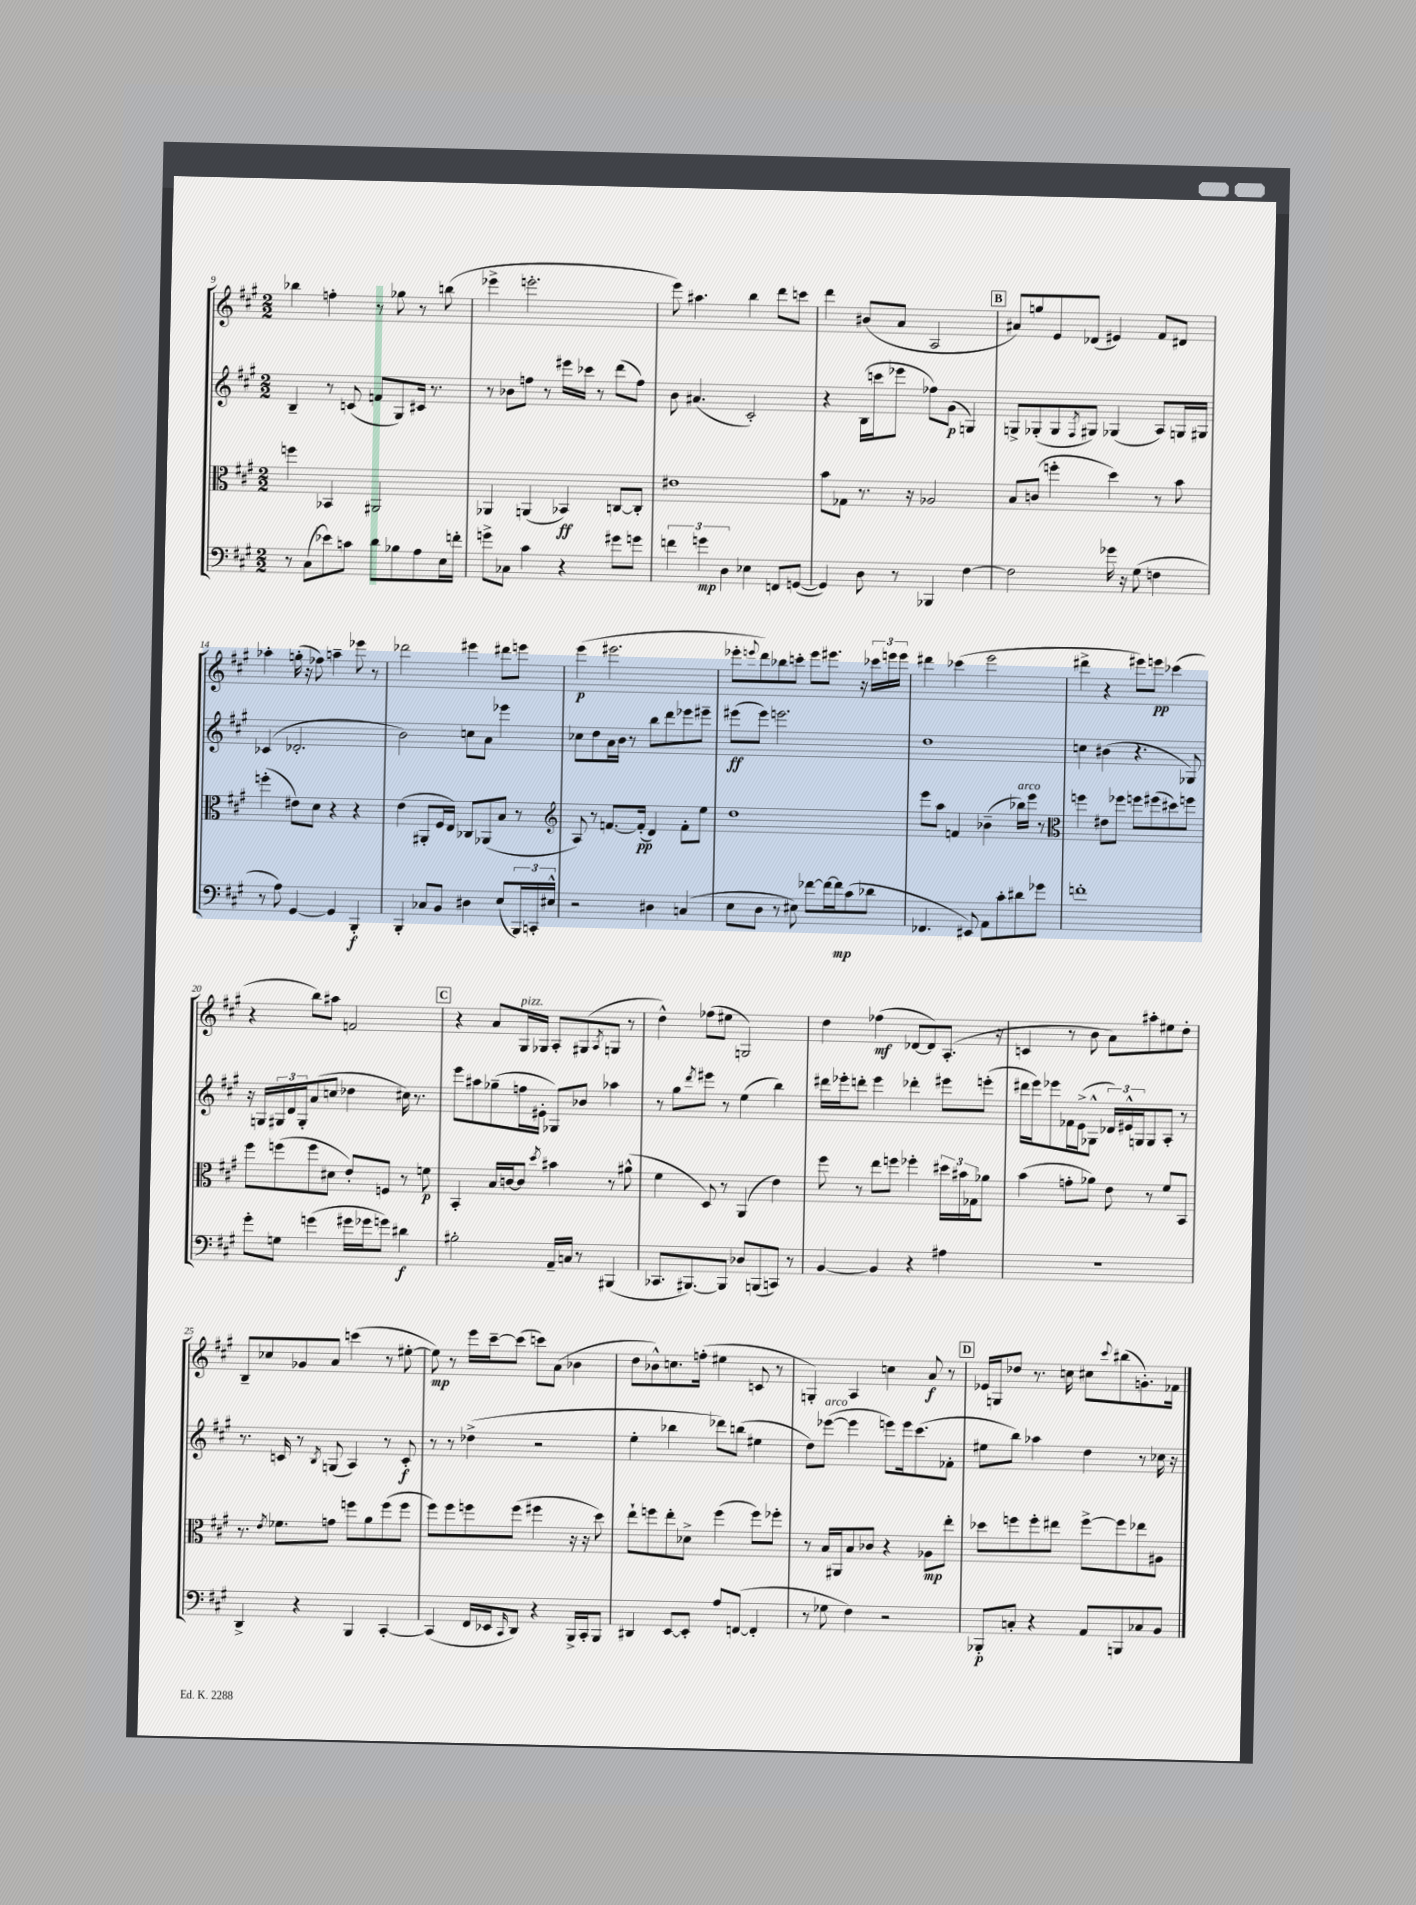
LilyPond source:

<<
\new StaffGroup <<
\new Staff = "s0" {
    \clef treble \key a \major \numericTimeSignature \time 2/2
    bes''4 f''4-. r8 ges''8 r8 b''8( |
    ees'''4-> e'''2.-. |
    e'''8) ais''4. b''4 d'''8 c'''8 |
    d'''4 bis'8( a'8 a2 |
    \mark \markup { \box "B" } ais'8) g''8 e'8 des'8( eis'4) fis'8 dis'8 |
    aes''4-. g''16-.( r16 fes''8) a''4-- ees'''8 r8 |
    des'''2 eis'''4 dis'''8 e'''8 |
    e'''4\p( eis'''2. |
    ees'''8-. \appoggiatura { e'''8 } d'''8) bes''8 c'''8-. e'''8 eis'''8. r16 \tuplet 3/2 { ces'''16 e'''16 e'''16 } |
    dis'''4 ces'''4( e'''2 |
    dis'''4-> r4 eis'''8) e'''8\pp ces'''4( |
    r4 b''8) ais''8 f'2 |
    \mark \markup { \box "C" } r4 a'8 gis16^\markup { \italic "pizz." } ges16 a8-. gis8( \acciaccatura { a8 } g8 r8 |
    d''4-^) fes''8( eis''8 g2) |
    d''4 fes''4\mf( des'8~ des'8) a8.-.( r16 |
    c'4 r8 b'8 a'8) ais''8-. eis''8 d''8-. |
    b8-- ces''8 ges'8 a'8 c'''4( r8 eis''8~-. |
    eis''8\mp) r8 e'''16 cis'''16~-- cis'''8( c'''8) a'8( bes'4 |
    d''8 bes'8-^) c''8. f''16-.( eis''4 c'8 r8 |
    g4-.) a4 c''4 a'8\f r8 |
    \mark \markup { \box "D" } ees'16 g16 des''8 r8. c''16 cis''8 \appoggiatura { cis'''8 } bis''8( g'8.-.) fes'16 \bar "|." |
}
\new Staff = "s1" {
    \clef treble \key a \major \numericTimeSignature \time 2/2
    b4-- r8 c'8( f'8 gis8) cis'16 r8. |
    r8 bes'8 f''8 r8 eis'''16 ces'''16 r8 d'''8( f''8) |
    b'8 ais'4.( cis'2-.) |
    r4 b16( c'''16 ees'''8 fes''8) gis'8\p( g4) |
    \mark \markup { \box "B" } g8-> ges8-.( ges8 \acciaccatura { fis8 } gis8) ges4( a8) g16 gis16 |
    ces'4( des'2.-. |
    b'2) c''8 a'8 ees'''4 |
    ces''8 d''8 a'16 b'16 r8 b''8 d'''8 ees'''8 eis'''8-- |
    eis'''8\ff( eis'''8) e'''2. |
    d''1 |
    c''4 bis'4( r4. ges8) |
    r16 g16 \tuplet 3/2 { gis16 d'16 gis16-. } a'8( c''8 des''4 cis''16) r8. |
    \mark \markup { \box "C" } e'''8 ais''8 ges''8--( f''16 eis'16-. ges8) bes'8 aes''4 |
    r8 gis''8 \acciaccatura { d'''8 } eis'''8 r8 e''4( b''4) |
    dis'''16 ees'''16-. d'''8-. ees'''4 des'''4-. eis'''8 e'''8-.( |
    dis'''16 e'''16) ees'''8 fes'16 e'16->( ges8-^ \tuplet 3/2 { des'16) eis'16-^ g16 } g8 a8-. r8 |
    r8. c'16 r8 \acciaccatura { b8 } g8( a4) r8 c'8-.\f |
    r8 r8 des''4->( r2 |
    e''4-. bes''4 des'''8) b''8( eis''4 |
    d''8) ees'''8~^\markup { \italic "arco" }( ees'''4 e'''8) e'''16 cis'''8.( fes'8-. |
    \mark \markup { \box "D" } eis''8 b''8) aes''4 d''4 r8 ces''16 r16 \bar "|." |
}
\new Staff = "s2" {
    \clef alto \key a \major \numericTimeSignature \time 2/2
    f''4 bes,4 ais,2 |
    aes,4 a,4( bes,4\ff) c8~ c8-. |
    eis'1 |
    b'8 ges8 r8. r16 aes2 |
    \mark \markup { \box "B" } b8 c'8( f''4-. d''4) r8 b'8 |
    f''4-.( eis'8) d'8 r4 r4 |
    e'4( ais,8-. fis16 e16) ces8 aes,8( b8 r8 |
    \clef treble a8) r8 f'8.~ f'16-.\pp( d'4) f'8-. e''8 |
    d''1 |
    e'''8 a''8 f'4 bes'4--( bes''16^\markup { \italic "arco" }) e'''16 r8 |
    \clef alto f''4 eis'8 fes''8 f''8 fis''8( dis''8) f''8 |
    fis''8 f''8( f''8 dis'8 e'8-.) f8 r8 f'8\p |
    \mark \markup { \box "C" } b,4-. b16 c'16~ c'8 \acciaccatura { d''8 } bis'4 r8 ais'8-^( |
    fis'4 d8) r8 a,4( e'4) |
    fis''8 r8 e''8 f''8 fes''4-. \tuplet 3/2 { dis''16 bis'16 ges16 } aes'8 |
    b'4( g'8-. aes'8) e'8 r8 fis'8 b,8 |
    r8. \acciaccatura { e'8 } fes'8. g'8 f''8 a'8 f''8( f''8 |
    fis''8) fis''8 f''8 f''8( fis''4 r16 r16 d''8) |
    e''8-! f''8 e''8-. des'8-> f''4( f''8) fes''8-. |
    r8 b16 ais,16 b8 ces'8 r4 aes8\mp e''8-. |
    \mark \markup { \box "D" } des''8 f''8 f''8-. eis''8 f''8~-> f''8 ees''8 ais8 \bar "|." |
}
\new Staff = "s3" {
    \clef bass \key a \major \numericTimeSignature \time 2/2
    r8 cis8( ees'8) c'8 d'8 bes8 a8 e16 f'16-. |
    g'8-> ces8 cis'4 r4 gis'8 g'8 |
    \tuplet 3/2 { f'4 g'4\mp d4 } ees4 f,8 g,8~( |
    g,4) d8 r8 bes,,4 fis4~ |
    \mark \markup { \box "B" } fis2 ges'16 r16 gis8( f4 |
    r8 a8) gis,4~ gis,4 b,,4-.\f |
    b,,4-. ces8 b,8 dis4 e8( \tuplet 3/2 { b,,16) c,16-. eis16-^ } |
    r2 dis4 c4( |
    e8 d8 r8 eis8) fes'8~ fes'16~ fes'16\mp cis'8( des'8 |
    fes,4. eis,8) a,8 cis'8-. dis'8 ges'8 |
    f'1-. |
    gis'8-. g8 g'4( gis'16 ges'16 g'8) dis'4\f |
    \mark \markup { \box "C" } bis2-. a,16-- c16 r8 bis,,4( |
    ces,8. bis,,8.~) bis,,8 des8 b,,8( c,8) r8 |
    b,4~ b,4 r4 ais4 |
    R1 |
    d,4-> r4 b,,4 cis,4~-. |
    cis,4( fis,16 ees,16 \grace { cis,16 } d,8) r4 b,,16-> cis,16-. b,,8 |
    dis,4 e,8~ e,8-. a8 f,8~( f,4-. |
    r8 ges8 fis4) r2 |
    \mark \markup { \box "D" } bes,,8-.\p c8-. r4 a,8 b,,8 ces8 b,8 \bar "|." |
}
>>
>>
\layout { \context { \Score currentBarNumber = #9 } }
